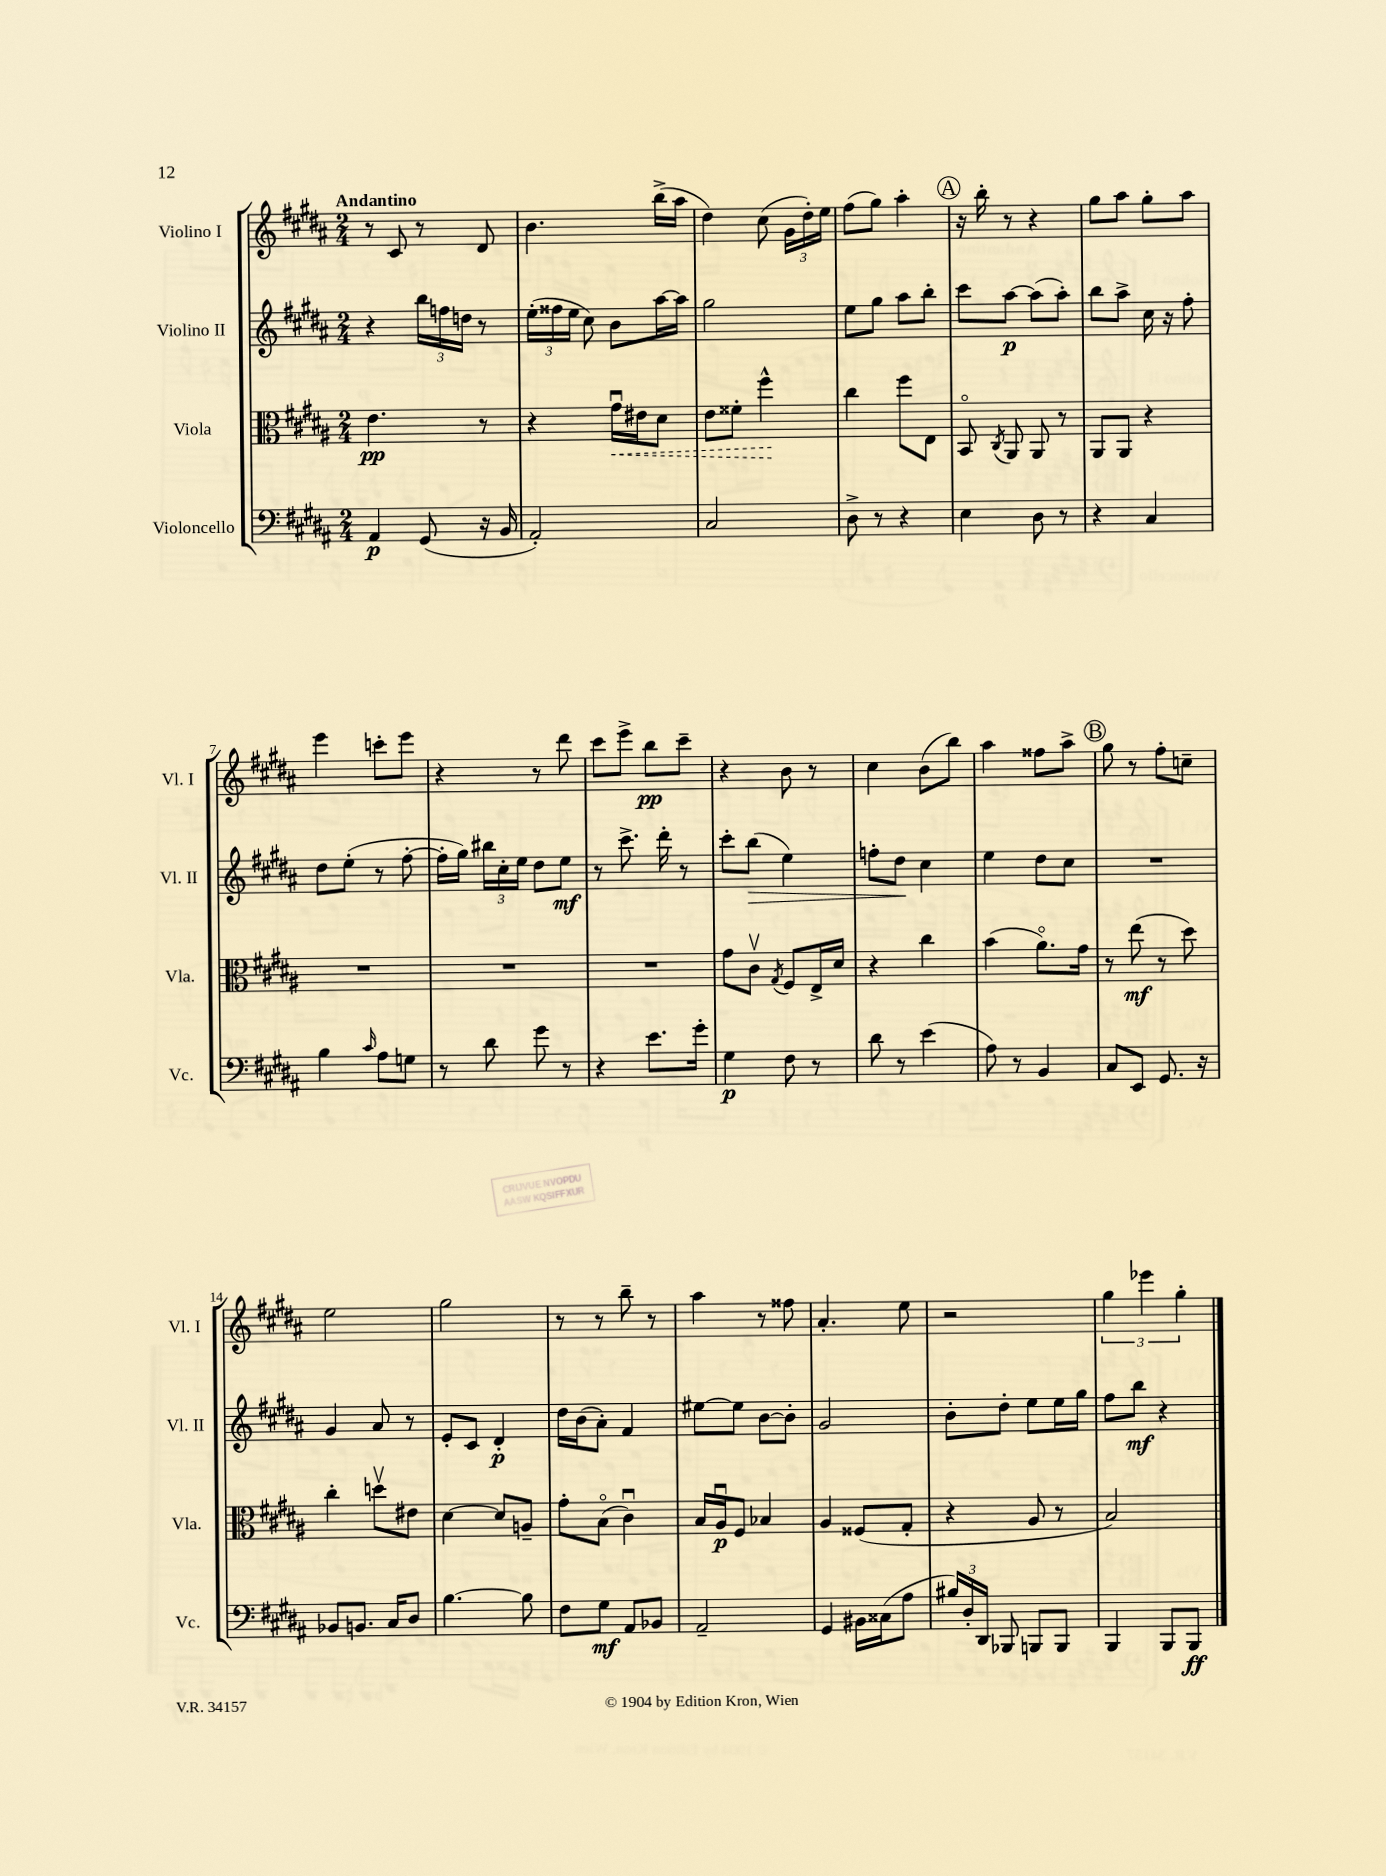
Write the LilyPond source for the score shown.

<<
\new StaffGroup <<
\new Staff = "s0" \with { instrumentName = "Violino I" shortInstrumentName = "Vl. I" } {
    \clef treble \key b \major \numericTimeSignature \time 2/4 \tempo "Andantino"
    \autoBeamOff r8 cis'8 r8 dis'8 |
    b'4. b''16[->( ais''16] |
    dis''4) cis''8( \tuplet 3/2 { gis'16[ dis''16-.) e''16] } |
    fis''8[( gis''8]) ais''4-. |
    \mark \markup { \circle "A" } r16 b''16-. r8 r4 |
    gis''8[ ais''8] gis''8[-. ais''8] |
    e'''4 c'''8[-. e'''8] |
    r4 r8 dis'''8 |
    cis'''8[ e'''8]-> b''8[\pp cis'''8]-- |
    r4 b'8 r8 |
    cis''4 b'8[( b''8]) |
    ais''4 fisis''8[ ais''8]-> |
    \mark \markup { \circle "B" } gis''8 r8 fis''8[-. c''8]-- |
    e''2 |
    gis''2 |
    r8 r8 b''8-- r8 |
    ais''4 r8 fisis''8 |
    ais'4.-. e''8 |
    r2 |
    \tuplet 3/2 { gis''4 ees'''4 gis''4-. } \bar "|." |
}
\new Staff = "s1" \with { instrumentName = "Violino II" shortInstrumentName = "Vl. II" } {
    \clef treble \key b \major \numericTimeSignature \time 2/4
    \autoBeamOff r4 \tuplet 3/2 { b''16[ f''16 d''16] } r8 |
    \tuplet 3/2 { e''16[-.( fisis''16 e''16] } cis''8) b'8[ ais''16~ ais''16] |
    gis''2 |
    e''8[ gis''8] ais''8[ b''8]-. |
    \mark \markup { \circle "A" } cis'''8[ ais''8]~\p ais''8[( ais''8]-.) |
    b''8[ ais''8]-> cis''16 r16 fis''8-. |
    dis''8[ e''8]-.( r8 fis''8~-. |
    fis''16[-. gis''16]) \tuplet 3/2 { bis''16[ cis''16-. e''16] } dis''8[ e''8]\mf |
    r8 cis'''8.-> dis'''16-. r8 |
    cis'''8[-. b''8]\>( e''4) |
    f''8[-. dis''8]\! cis''4 |
    e''4 dis''8[ cis''8] |
    \mark \markup { \circle "B" } R2 |
    gis'4 ais'8 r8 |
    e'8[-. cis'8] dis'4-.\p |
    dis''16[ b'16( ais'8]-.) fis'4 |
    eis''8[~ eis''8] b'8[~ b'8]-. |
    gis'2 |
    b'8[-. dis''8]-. e''8[ e''16 gis''16] |
    fis''8[ b''8]\mf r4 \bar "|." |
}
\new Staff = "s2" \with { instrumentName = "Viola" shortInstrumentName = "Vla." } {
    \clef alto \key b \major \numericTimeSignature \time 2/4
    \autoBeamOff e'4.\pp r8 |
    r4 \once \override Hairpin.style = #'dashed-line gis'16[\downbow\< eis'16 dis'8] |
    e'8[ fisis'8]-. fis''4-^\! |
    cis''4 fis''8[ e8] |
    \mark \markup { \circle "A" } b,8\flageolet \acciaccatura { cis8 } ais,8 ais,8 r8 |
    ais,8[ ais,8] r4 |
    R2 |
    R2 |
    R2 |
    gis'8[ cis'8]\upbow \acciaccatura { gis8 } fis8[ e16-> dis'16] |
    r4 cis''4 |
    b'4( ais'8.[\flageolet) gis'16] |
    \mark \markup { \circle "B" } r8 e''8\mf( r8 dis''8) |
    cis''4-. d''8[\upbow eis'8] |
    dis'4~ dis'8[ a8]-- |
    gis'8[-. b8]\flageolet( cis'4\downbow) |
    b16[ ais16\downbow\p fis8] bes4 |
    ais4 fisis8[( gis8]-. |
    r4 ais8 r8 |
    b2) \bar "|." |
}
\new Staff = "s3" \with { instrumentName = "Violoncello" shortInstrumentName = "Vc." } {
    \clef bass \key b \major \numericTimeSignature \time 2/4
    \autoBeamOff ais,4\p gis,8( r16 b,16 |
    ais,2-.) |
    cis2 |
    dis8-> r8 r4 |
    \mark \markup { \circle "A" } e4 dis8 r8 |
    r4 cis4 |
    b4 \grace { cis'16 } ais8[ g8] |
    r8 dis'8 gis'8 r8 |
    r4 e'8.[ gis'16]-. |
    gis4\p fis8 r8 |
    dis'8 r8 e'4( |
    ais8) r8 b,4 |
    \mark \markup { \circle "B" } cis8[ e,8] gis,8. r16 |
    bes,8[ b,8.] cis16[ dis8] |
    b4.~ b8 |
    fis8[ gis8]\mf ais,8[ bes,8] |
    ais,2-- |
    gis,4 bis,16[ cisis16( ais8] |
    \tuplet 3/2 { bis16[) dis16-. dis,16] } bes,,8 b,,8[ b,,8] |
    b,,4 b,,8[ b,,8]\ff \bar "|." |
}
>>
>>
